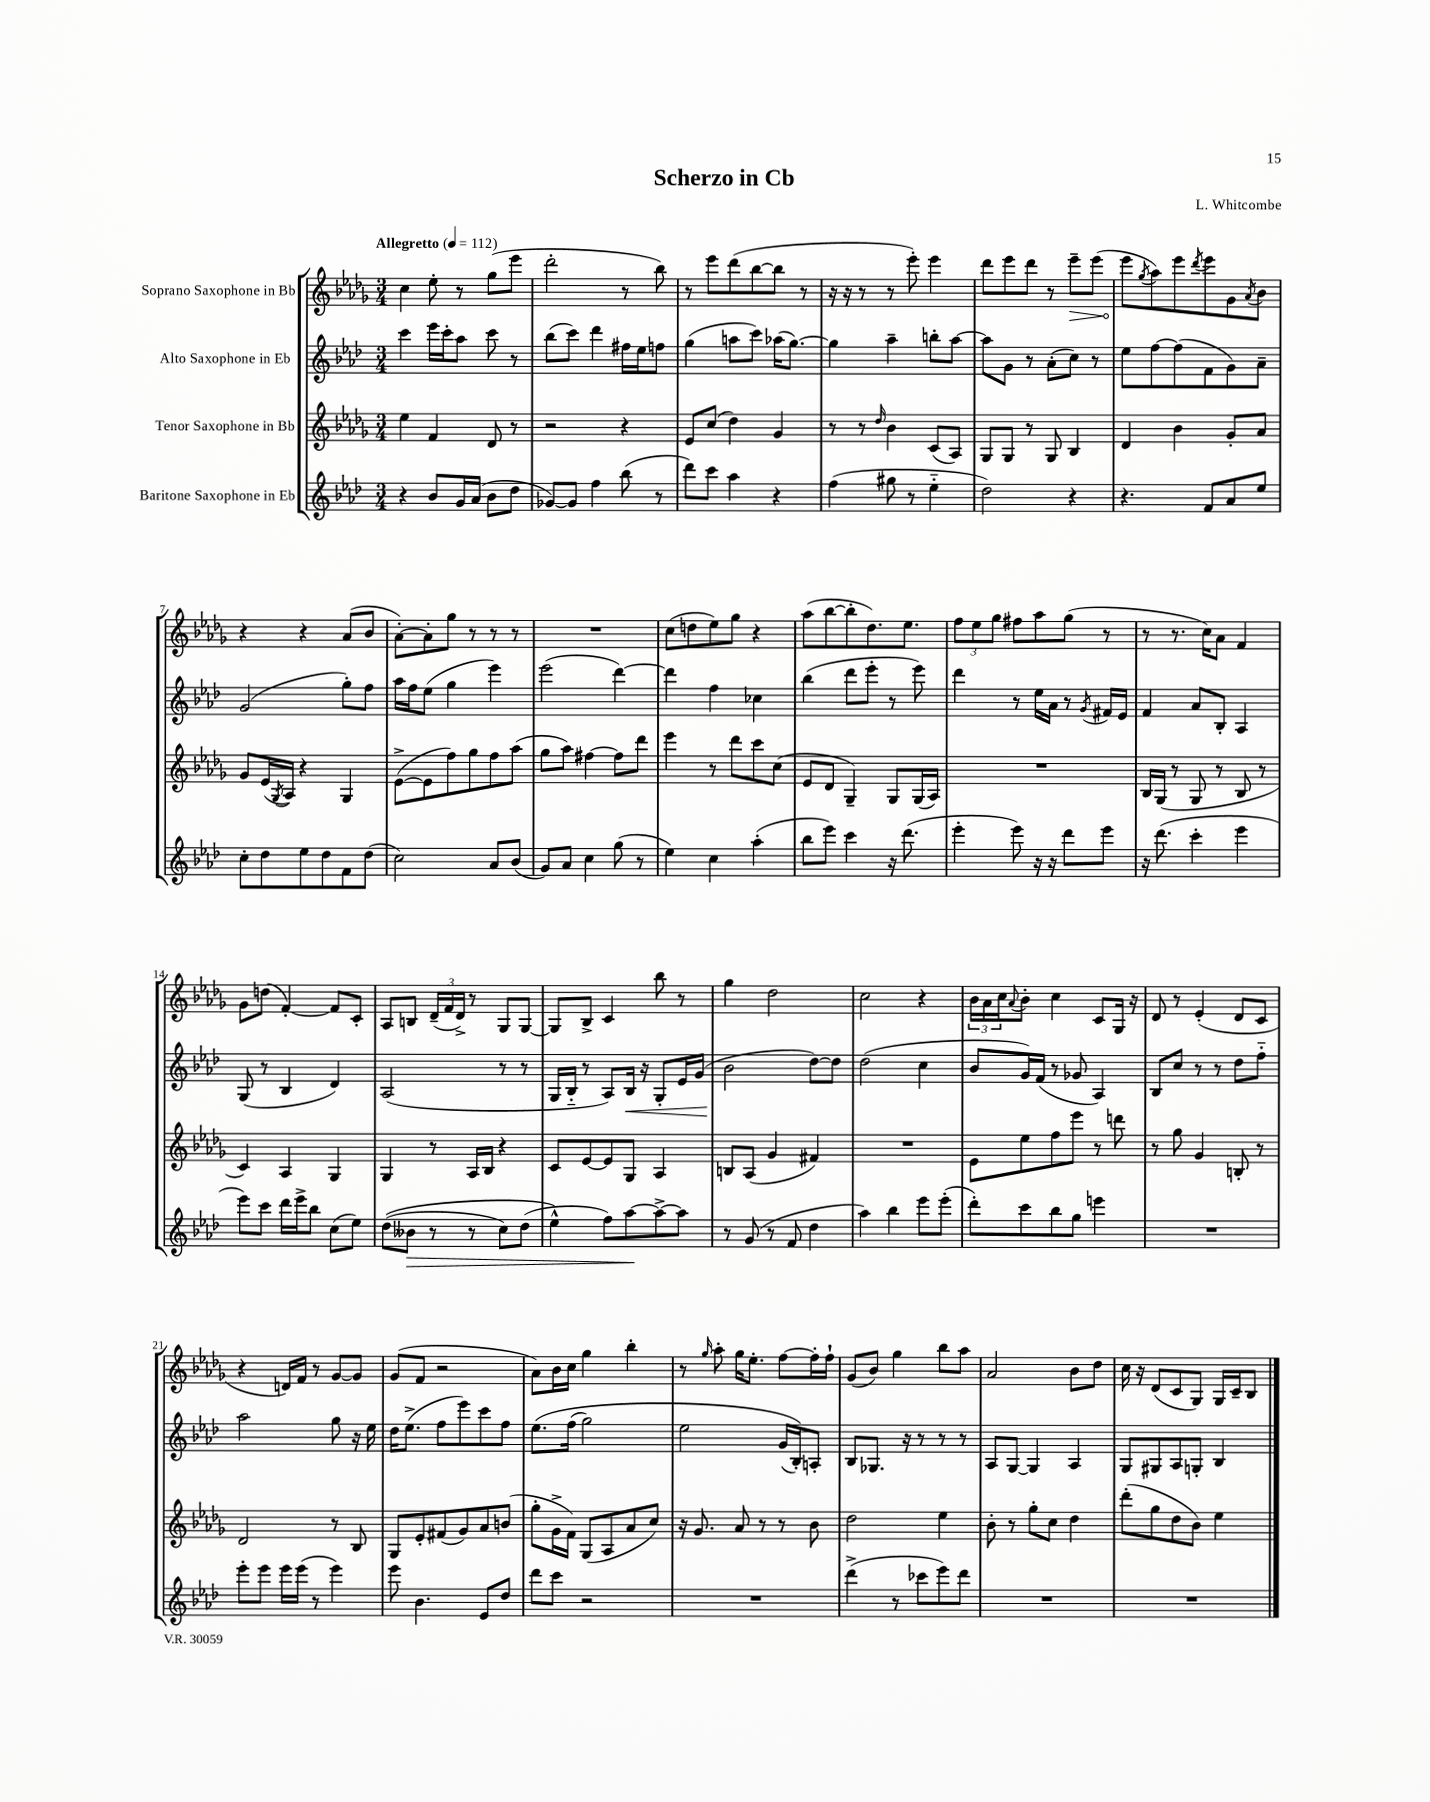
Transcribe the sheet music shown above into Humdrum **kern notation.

**kern	**dynam	**kern	**kern	**dynam	**kern	**dynam
*part4	*part4	*part3	*part2	*part2	*part1	*part1
*staff4	*staff4	*staff3	*staff2	*staff2	*staff1	*staff1
*I"Baritone Saxophone in Eb	*	*I"Tenor Saxophone in Bb	*I"Alto Saxophone in Eb	*	*I"Soprano Saxophone in Bb	*
*clefG2	*	*clefG2	*clefG2	*	*clefG2	*
*k[b-e-a-d-]	*	*k[b-e-a-d-g-]	*k[b-e-a-d-]	*	*k[b-e-a-d-g-]	*
*M3/4	*	*M3/4	*M3/4	*	*M3/4	*
*MM112	*	*MM112	*MM112	*	*MM112	*
=1	=1	=1	=1	=1	=1	=1
!	!	!	!	!	!LO:TX:a:B:t=Allegretto	!
4r	.	4ee-\	4ccc\	.	4cc\	.
8b-/L	.	4f/	16eee-\LL	.	8ee-'\	.
.	.	.	16ccc'\J	.	.	.
16g/L	.	.	8aa-\J	.	8r	.
(16a-/JJ	.	.	.	.	.	.
8b-\L	.	8d-/	8ccc\	.	(8gg-\L	.
8dd-\J	.	8r	8r	.	8eee-\J	.
=2	=2	=2	=2	=2	=2	=2
[8g-X/L)	.	2r	(8bb-\L	.	2ddd-'\	.
8g-/J]	.	.	8ccc\J)	.	.	.
4ff\	.	.	4ddd-\	.	.	.
(8bb-\	.	4r	16ff#X\LL	.	8r	.
.	.	.	16ee-\J	.	.	.
8r	.	.	8ffn\J	.	8bb-\)	.
=3	=3	=3	=3	=3	=3	=3
8ddd-\L)	.	8e-/L	(4gg\	.	8r	.
8ccc\J	.	(8cc/J	.	.	8eee-\L	.
4aa-\	.	4dd-\)	8aan\L	.	(8ddd-\	.
.	.	.	8ccc\J)	.	[8bb-\	.
4r	.	4g-/	(16aa-X\KL	.	8bb-\J]	.
.	.	.	[8.gg\J)	.	.	.
.	.	.	.	.	8r	.
=4	=4	=4	=4	=4	=4	=4
(4ff\	.	8r	4gg\]	.	16r	.
.	.	.	.	.	16r	.
.	.	8r	.	.	8r	.
.	.	16qqdd-/	.	.	.	.
8gg#X\	.	4b-\	4aa-~\	.	8r	.
8r	.	.	.	.	8eee-'\)	.
4ee-\	.	(8c/L	8bbn'\L	.	4eee-\	.
.	.	8A-/J)	[8aa-\J	.	.	.
=5	=5	=5	=5	=5	=5	=5
2dd-\)	.	8G-/L	8aa-\L]	.	8ddd-\L	.
.	.	8G-/J	8g\J	.	8eee-\	.
.	.	8r	8r	.	8ddd-\J	.
.	.	8G-/	(8a-'\L	.	8r	.
!	!	!	!	!	!	!LO:HP:b
4r	.	4B-/	8cc\J)	.	8eee-~\L	>
.	.	.	8r	.	(8eee-\J	.
=6	=6	=6	=6	=6	=6	=6
4.r	.	4d-/	8ee-\L	.	8eee-\L	.
.	.	.	.	.	8qgg-/	.
.	.	.	[8ff\	.	8aa-\)	]
.	.	4b-\	(8ff\]	.	8eee-\	.
.	.	.	.	.	8qddd-/	.
8f/L	.	.	8f\	.	8eee-\	.
8a-/	.	8g-'/L	8g\)	.	8g-\	.
.	.	.	.	.	8qa-/	.
8ee-/J	.	8a-/J	8a-~\J	.	8b-\J	.
!!LO:LB:g=z
=7	=7	=7	=7	=7	=7	=7
8cc'\L	.	8g-/L	(2g/	.	4r	.
8dd-\	.	(16e-/L	.	.	.	.
.	.	8qG-/	.	.	.	.
.	.	16A-/JJ)	.	.	.	.
8ee-\	.	4r	.	.	4r	.
8dd-\	.	.	.	.	.	.
8f\	.	4G-/	8gg'\L)	.	(8a-/L	.
(8dd-\J	.	.	8ff\J	.	8b-/J	.
=8	=8	=8	=8	=8	=8	=8
2cc\)	.	([8e-^\L	16aa-\LL	.	[8a-'\L)	.
.	.	.	16ff\J	.	.	.
.	.	8e-\]	(8ee-\J	.	8a-'\]	.
.	.	8ff\)	4gg\	.	8gg-\J	.
.	.	8gg-\	.	.	8r	.
8a-/L	.	8ff\	4eee-\)	.	8r	.
(8b-/J	.	(8aa-\J	.	.	8r	.
=9	=9	=9	=9	=9	=9	=9
8g/L)	.	8gg-\L	(2eee-\	.	2.r	.
8a-/J	.	8aa-\J)	.	.	.	.
4cc\	.	[4ff#X\	.	.	.	.
(8gg\	.	8ff#\L]	[4ddd-\)	.	.	.
8r	.	8ddd-\J	.	.	.	.
=10	=10	=10	=10	=10	=10	=10
4ee-\)	.	4eee-\	4ddd-\]	.	(8cc\L	.
.	.	.	.	.	8ddn\	.
4cc\	.	8r	4ff\	.	8ee-\)	.
.	.	8ddd-\L	.	.	8gg-\J	.
(4aa-'\	.	8ccc\	4cc-X\	.	4r	.
.	.	(8cc\J	.	.	.	.
=11	=11	=11	=11	=11	=11	=11
8bb-\L	.	8e-/L	(4bb-\	.	(8aa-\L	.
8eee-\J)	.	8d-/J	.	.	[8bb-\	.
4ccc\	.	4G-~/)	8ddd-\L	.	8bb-'\]	.
.	.	.	8eee-'\J	.	8.dd-\)	.
16r	.	8G-/L	8r	.	.	.
(8.ddd-\	.	.	.	.	8.ee-\J	.
.	.	(16G-/L	8eee-\)	.	.	.
.	.	16A-/JJ)	.	.	.	.
=12	=12	=12	=12	=12	=12	=12
4eee-'\	.	2.r	4ddd-\	.	12ff\L	.
.	.	.	.	.	12ee-\	.
.	.	.	.	.	12gg-\J	.
8eee-\)	.	.	8r	.	8ff#X\L	.
16r	.	.	16ee-\LL	.	8aa-\	.
16r	.	.	16a-\JJ	.	.	.
8ddd-\L	.	.	8r	.	(8gg-\J	.
.	.	.	8qg/	.	.	.
8eee-\J	.	.	16f#X/LL	.	8r	.
.	.	.	16e-/JJ	.	.	.
=13	=13	=13	=13	=13	=13	=13
16r	.	16B-/LL	4f/	.	8r	.
(8.ddd-\	.	(16G-/JJ	.	.	.	.
.	.	8r	.	.	8.r	.
4ccc'\	.	8G-/	8a-/L	.	.	.
.	.	.	.	.	16cc\KL)	.
.	.	8r	8B-'/J	.	8a-\J	.
4eee-\	.	8B-/	4A-/	.	4f/	.
.	.	8r	.	.	.	.
!!LO:LB:g=z
=14	=14	=14	=14	=14	=14	=14
8eee-\L)	.	4c/)	(8G/	.	8g-\L	.
8ccc\J	.	.	8r	.	(8ddn\J	.
16ddd-\LL	.	4A-/	4B-/	.	[4f'/)	.
16eee-^\J	.	.	.	.	.	.
8bb-\J	.	.	.	.	.	.
(8cc\L	.	4G-/	4d-/)	.	8f/L]	.
8ee-\J)	.	.	.	.	8c'/J	.
=15	=15	=15	=15	=15	=15	=15
((8dd-\L	.	4G-/	(2A-/	.	8A-/L	.
!	!LO:HP:b	!	!	!	!	!
8b--X\J	>	.	.	.	8Bn/J	.
8r	.	8r	.	.	(24d-~/LL	.
.	.	.	.	.	24f/	.
.	.	.	.	.	24d-^/JJ)	.
8r	.	16A-/LL	.	.	8r	.
.	.	16B-/JJ	.	.	.	.
8cc\L)	.	4r	8r	.	8G-/L	.
(8dd-\J	.	.	8r	.	[8G-/J	.
=16	=16	=16	=16	=16	=16	=16
4ee-^^\)	.	8c/L	16G/LL	.	8G-/L]	.
.	.	.	16B-/JJ	.	.	.
.	.	[8e-/	8r	.	8B-^/J	.
8ff\L)	.	8e-/]	8A-/L)	.	4c/	.
!	!	!	!	!LO:HP:b	!	!
[8aa-\	.	8G-/J	16B-/Jk	<	.	.
.	.	.	16r	.	.	.
8aa-^\_	]	4A-/	8G'/L	.	8bb-\	.
8aa-\J]	.	.	16e-/L	.	8r	.
.	.	.	(16g/JJ	.	.	.
=17	=17	=17	=17	=17	=17	=17
8r	.	8Bn/L	2b-\	.	4gg-\	.
(8g/	.	(8A-/J	.	.	.	.
8r	.	4g-/	.	.	2dd-\	.
8f/	.	.	.	.	.	.
4dd-\	.	4f#X/)	[8dd-\L)	[	.	.
.	.	.	8dd-\J]	.	.	.
=18	=18	=18	=18	=18	=18	=18
4aa-\)	.	2.r	(2dd-\	.	2cc\	.
4bb-\	.	.	.	.	.	.
8eee-\L	.	.	4cc\	.	4r	.
(8eee-'\J	.	.	.	.	.	.
=19	=19	=19	=19	=19	=19	=19
8ddd-'\L)	.	8e-\L	8b-/L	.	24b-\LL	.
.	.	.	.	.	24a-\	.
.	.	.	.	.	24cc\J	.
.	.	.	.	.	8qqa-/	.
8ccc\	.	8ee-\	16g/L)	.	8b-'\J	.
.	.	.	(16f/JJ	.	.	.
8bb-\	.	8ff\	8r	.	4cc\	.
8gg\J	.	8eee-\J	8g-X/	.	.	.
4eeen\	.	8r	4A-/)	.	8c/L	.
.	.	8dddn\	.	.	16G-/Jk	.
.	.	.	.	.	16r	.
=20	=20	=20	=20	=20	=20	=20
2.r	.	8r	8B-/L	.	8d-/	.
.	.	8gg-\	8cc/J	.	8r	.
.	.	4g-/	8r	.	(4e-'/	.
.	.	.	8r	.	.	.
.	.	8Bn'/	8dd-\L	.	8d-/L	.
.	.	8r	8ff\J	.	8c/J	.
!!LO:LB:g=z
=21	=21	=21	=21	=21	=21	=21
8eee-'\L	.	2d-/	2aa-\	.	4r	.
8eee-\J	.	.	.	.	.	.
16eee-\LL	.	.	.	.	16dn/LL)	.
(16eee-\JJ	.	.	.	.	16f/JJ	.
8r	.	.	.	.	8r	.
4eee-\)	.	8r	8gg\	.	[8g-/L	.
.	.	8B-/	16r	.	8g-/J]	.
.	.	.	16ee-\	.	.	.
=22	=22	=22	=22	=22	=22	=22
8eee-\	.	8G-/L	16dd-\KL	.	(8g-/L	.
.	.	.	(8.ee-^\J	.	.	.
4.b-\	.	8e-'/	.	.	8f/J	.
.	.	(8f#X/	8ff\L	.	2r	.
.	.	8g-/)	8eee-\)	.	.	.
8e-/L	.	8a-/	8ccc\	.	.	.
8dd-/J	.	(8bn/J	8ff\J	.	.	.
=23	=23	=23	=23	=23	=23	=23
8ddd-\L	.	8gg-'\L	(8.ee-\L	.	8a-\L)	.
8ccc\J	.	16g-^\L	.	.	16b-\L	.
.	.	16f\JJ)	(16ff\Jk	.	16cc\JJ	.
2r	.	(8G-/L	2gg\)	.	4gg-\	.
.	.	8A-/	.	.	.	.
.	.	8a-/	.	.	4bb-'\	.
.	.	8cc/J)	.	.	.	.
=24	=24	=24	=24	=24	=24	=24
2.r	.	16r	2ee-\	.	8r	.
.	.	8.g-/	.	.	.	.
.	.	.	.	.	16qqgg-/	.
.	.	.	.	.	8aa-'\	.
.	.	8a-/	.	.	16gg-\KL	.
.	.	.	.	.	8.ee-'\J	.
.	.	8r	.	.	.	.
.	.	8r	(16g/LL	.	[8ff\L	.
.	.	.	16B-'/J))	.	.	.
.	.	8b-\	8An'/J	.	16ff'\L]	.
.	.	.	.	.	16ff`\JJ	.
=25	=25	=25	=25	=25	=25	=25
(4ddd-^\	.	2dd-\	8B-/L	.	(8g-/L	.
.	.	.	8.G-X/J	.	8b-/J)	.
8r	.	.	.	.	4gg-\	.
.	.	.	16r	.	.	.
8ccc-X\L	.	.	8r	.	.	.
8eee-\)	.	4ee-\	8r	.	8bb-\L	.
8ddd-\J	.	.	8r	.	8aa-\J	.
=26	=26	=26	=26	=26	=26	=26
2.r	.	8b-'\	8A-/L	.	2a-/	.
.	.	8r	[8G/J	.	.	.
.	.	8gg-'\L	4G/]	.	.	.
.	.	8cc\J	.	.	.	.
.	.	4dd-\	4A-/	.	8b-\L	.
.	.	.	.	.	8dd-\J	.
=27	=27	=27	=27	=27	=27	=27
2.r	.	(8ddd-'\L	8G/L	.	16cc\	.
.	.	.	.	.	16r	.
.	.	8gg-\	8G#X/	.	(8d-/L	.
.	.	8dd-\	8A-/	.	8c/	.
.	.	8b-\J)	8Gn'/J	.	8G-/J)	.
.	.	4ee-\	4B-/	.	16G-/LL	.
.	.	.	.	.	16c~/J	.
.	.	.	.	.	8B-/J	.
==	==	==	==	==	==	==
*-	*-	*-	*-	*-	*-	*-
